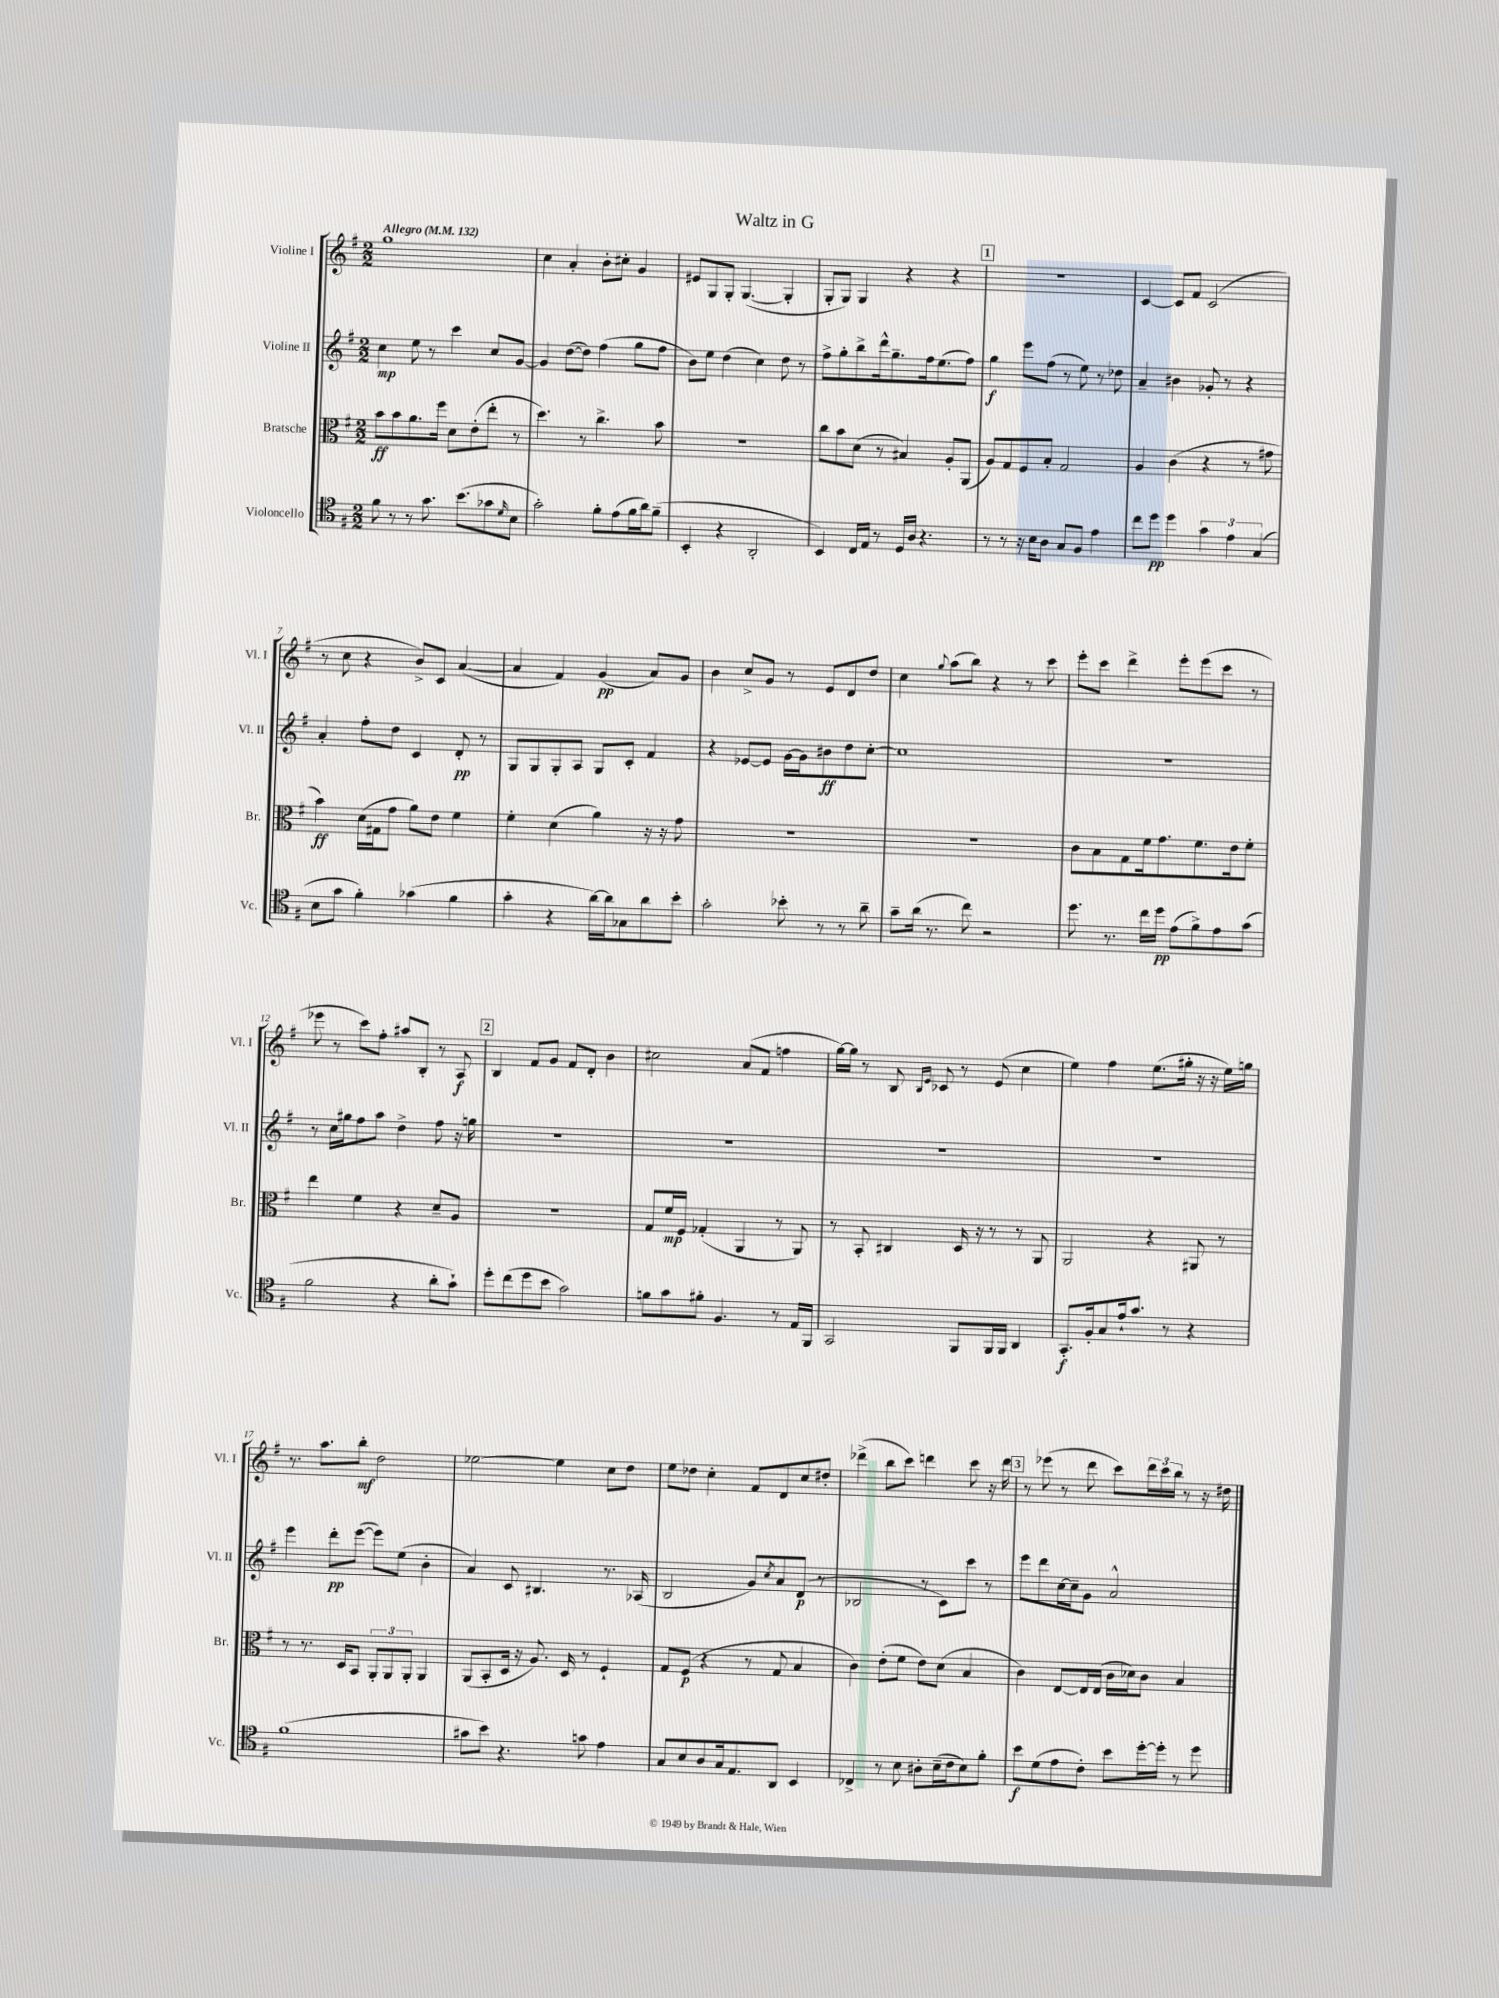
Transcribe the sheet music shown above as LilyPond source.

\header { title = "Waltz in G" }
<<
\new StaffGroup <<
\new Staff = "s0" \with { instrumentName = "Violine I" shortInstrumentName = "Vl. I" } {
    \clef treble \key g \major \numericTimeSignature \time 2/2 \tempo "Allegro" 4 = 132
    g''1 |
    c''4 a'4-. b'8-. cis''8-. g'4 |
    eis'8 g8 g8-. g4.~( g4-. |
    g8-. g8) g4 r4 r4 |
    \mark \markup { \box "1" } R1 |
    c'4~ c'8 fis'8 c'2( |
    r8 c''8 r4 b'8->) c'8 a'4~( |
    a'4 fis'4) g'4\pp( a'8) g'8 |
    b'4 c''8-> g'8 r8 e'8 d'8 d''8 |
    c''4 \appoggiatura { g''8 } a''8( b''8) r4 r8 c'''8 |
    e'''8-. c'''8 d'''4-> e'''8-. e'''8( c'''8 r8 |
    ees'''8 r8 c'''8) fis''8-. ais''8 b8-. r8 a8\f |
    \mark \markup { \box "2" } b4 fis'8 g'8 fis'8 d'8-. b'4 |
    cis''2 a'8( fis'8 f''4 |
    g''16~) g''16 r8 b8 \grace { b16 e'16 } ces'8 r8 e'8( c''4 |
    e''4) fis''4 e''8.( gis''16-. r16 r16 e''16) g''16 |
    r8. a''8. b''8-.\mf d''2 |
    ees''2~ ees''4 c''8 d''8 |
    e''8 des''8 c''4-. fis'8 d'8 c''8 dis''8-. |
    des'''4->( b''8 c'''8) d'''4 c'''8 r16 d'''16 |
    \mark \markup { \box "3" } r8 ees'''8( r8 d'''8 c'''8) \tuplet 3/2 { d'''16 c'''16 b''16 } r8 r16 dis''16 \bar "|." |
}
\new Staff = "s1" \with { instrumentName = "Violine II" shortInstrumentName = "Vl. II" } {
    \clef treble \key g \major \numericTimeSignature \time 2/2
    c''4\mp e''8 r8 c'''4 c''8 g'8~ |
    g'4 d''8~( d''8) fis''4( g''8 fis''8 |
    b'8) e''8 d''4( c''4) d''8 r8 |
    fis''8-> g''8-. b''8-> d'''16-^ g''8.-- fis''16 e''8.( fis''8) |
    \mark \markup { \box "1" } g''4\f e'''8 fis''8( r8 e''8) r8 des''8 |
    a'4-- bis'4 ges'8-. r8 r4 |
    a'4-. fis''8-. d''8 c'4 d'8-.\pp r8 |
    g8 g8 g8-. a8 g8 c'8-. fis'4 |
    r4 ees'8~ ees'8 g'16~ g'16 bis'8\ff d''8 c''8~-. |
    c''1 |
    R1 |
    r8 c''16 gis''16 fis''8 a''8 d''4-> fis''8 r16 g''16 |
    \mark \markup { \box "2" } R1 |
    R1 |
    R1 |
    R1 |
    e'''4 d'''8-.\pp e'''8~( e'''8) e''8( b'4-. |
    a'4) c'8 bis4. r8. aes16( |
    b2 g'8) \acciaccatura { c''8 } a'8 d'8\p( r8 |
    bes2 r8 c'8) c'''8 r8 |
    \mark \markup { \box "3" } e'''8 d'''8 c''16~ c''16-- g'8 a'2-^ \bar "|." |
}
\new Staff = "s2" \with { instrumentName = "Bratsche" shortInstrumentName = "Br." } {
    \clef alto \key g \major \numericTimeSignature \time 2/2
    b'8\ff b'8 a'8. fis''16 d'8 e'8-.( e''8-. r8 |
    d''4.) r8 c''4.-> b'8 |
    R1 |
    c''8 b'8 d'8( r8 bis4) a8-. a,8( |
    \mark \markup { \box "1" } a8) g8 fis8 b8-. g2 |
    a4 c'4( r4 r8 gis'8 |
    b'4\ff) d'16( gis16 g'8 a'8) e'8 fis'4 |
    fis'4-. d'4( a'4) r16 r16 g'8 |
    R1 |
    R1 |
    c'8 b8 g8 fis'16 g'8. fis'8. e'16 fis'8-. |
    e''4 fis'4 r4 d'8-- a8 |
    \mark \markup { \box "2" } R1 |
    g8 fis'16\mp fis16 ges4-.( a,4 r8 a,8) |
    r8 b,8-. cis4 d16 r16 r8 r8 a,8 |
    a,2 r4 ais,8 r8 |
    r8 r8. d16 b,8 \tuplet 3/2 { a,8-. a,8 a,8-. } a,4 |
    a,8( b,8-. d16 r16 a8.) d16 r8 fis4-! |
    g8 fis8\p( r4 r8 g8 b4 |
    c'4) e'8-.( fis'8 e'8) d'8( b4 |
    \mark \markup { \box "3" } c'4) e8~ e16 e16( c'16 des'16) c'8 b4 \bar "|." |
}
\new Staff = "s3" \with { instrumentName = "Violoncello" shortInstrumentName = "Vc." } {
    \clef tenor \key g \major \numericTimeSignature \time 2/2
    fis'8 r8 r8 g'8. b'8.( ges'8 \grace { d'16 } b8 |
    g'2-.) fis'8-. e'8( fis'16 a'16) fis'8--( |
    b,4-. r4 a,2-. |
    b,4) c16 e16 r8 d16 a16 r4. |
    \mark \markup { \box "1" } r8 r8 r16 b16 a8 g8 fis8 e'4 |
    c''8 d''8\pp d''4 \tuplet 3/2 { g'4 e'4 g4( } |
    b8 g'8 fis'4-.) ges'4( fis'4 |
    g'4-. r4 a'16~) a'16 ges8 a'8 b'8-. |
    g'2-. bes'8-. r8 r8 a'8-- |
    g'8-- a'16( r8. c''8) r2 |
    d''8. r8. c''16 d''16\pp e'8( fis'8->) e'8 g'8( |
    fis'2 r4 a'8-. g'8-!) |
    \mark \markup { \box "2" } d''8-. c''8( d''8 b'8 g'2) |
    f'8 g'8 fis'8-. fis4. r8 e16 fis,16 |
    g,2 fis,8 fis,16 fis,16 a,4 |
    g,8.-.\f fis16-. g8 e'16-! g'8. r8 r4 |
    fis'1( |
    gis'8 b'8) r4. g'8 e'4 |
    g8 b8 a8 g16 e8. a,8 b,4 |
    ces4-> r8 b8 ais8-. b16--( c'16 b8) fis'8-. |
    \mark \markup { \box "3" } b'8\f d'8( e'8 c'8-.) b'8 d''16~-. d''16-. r8 d''8 \bar "|." |
}
>>
>>
